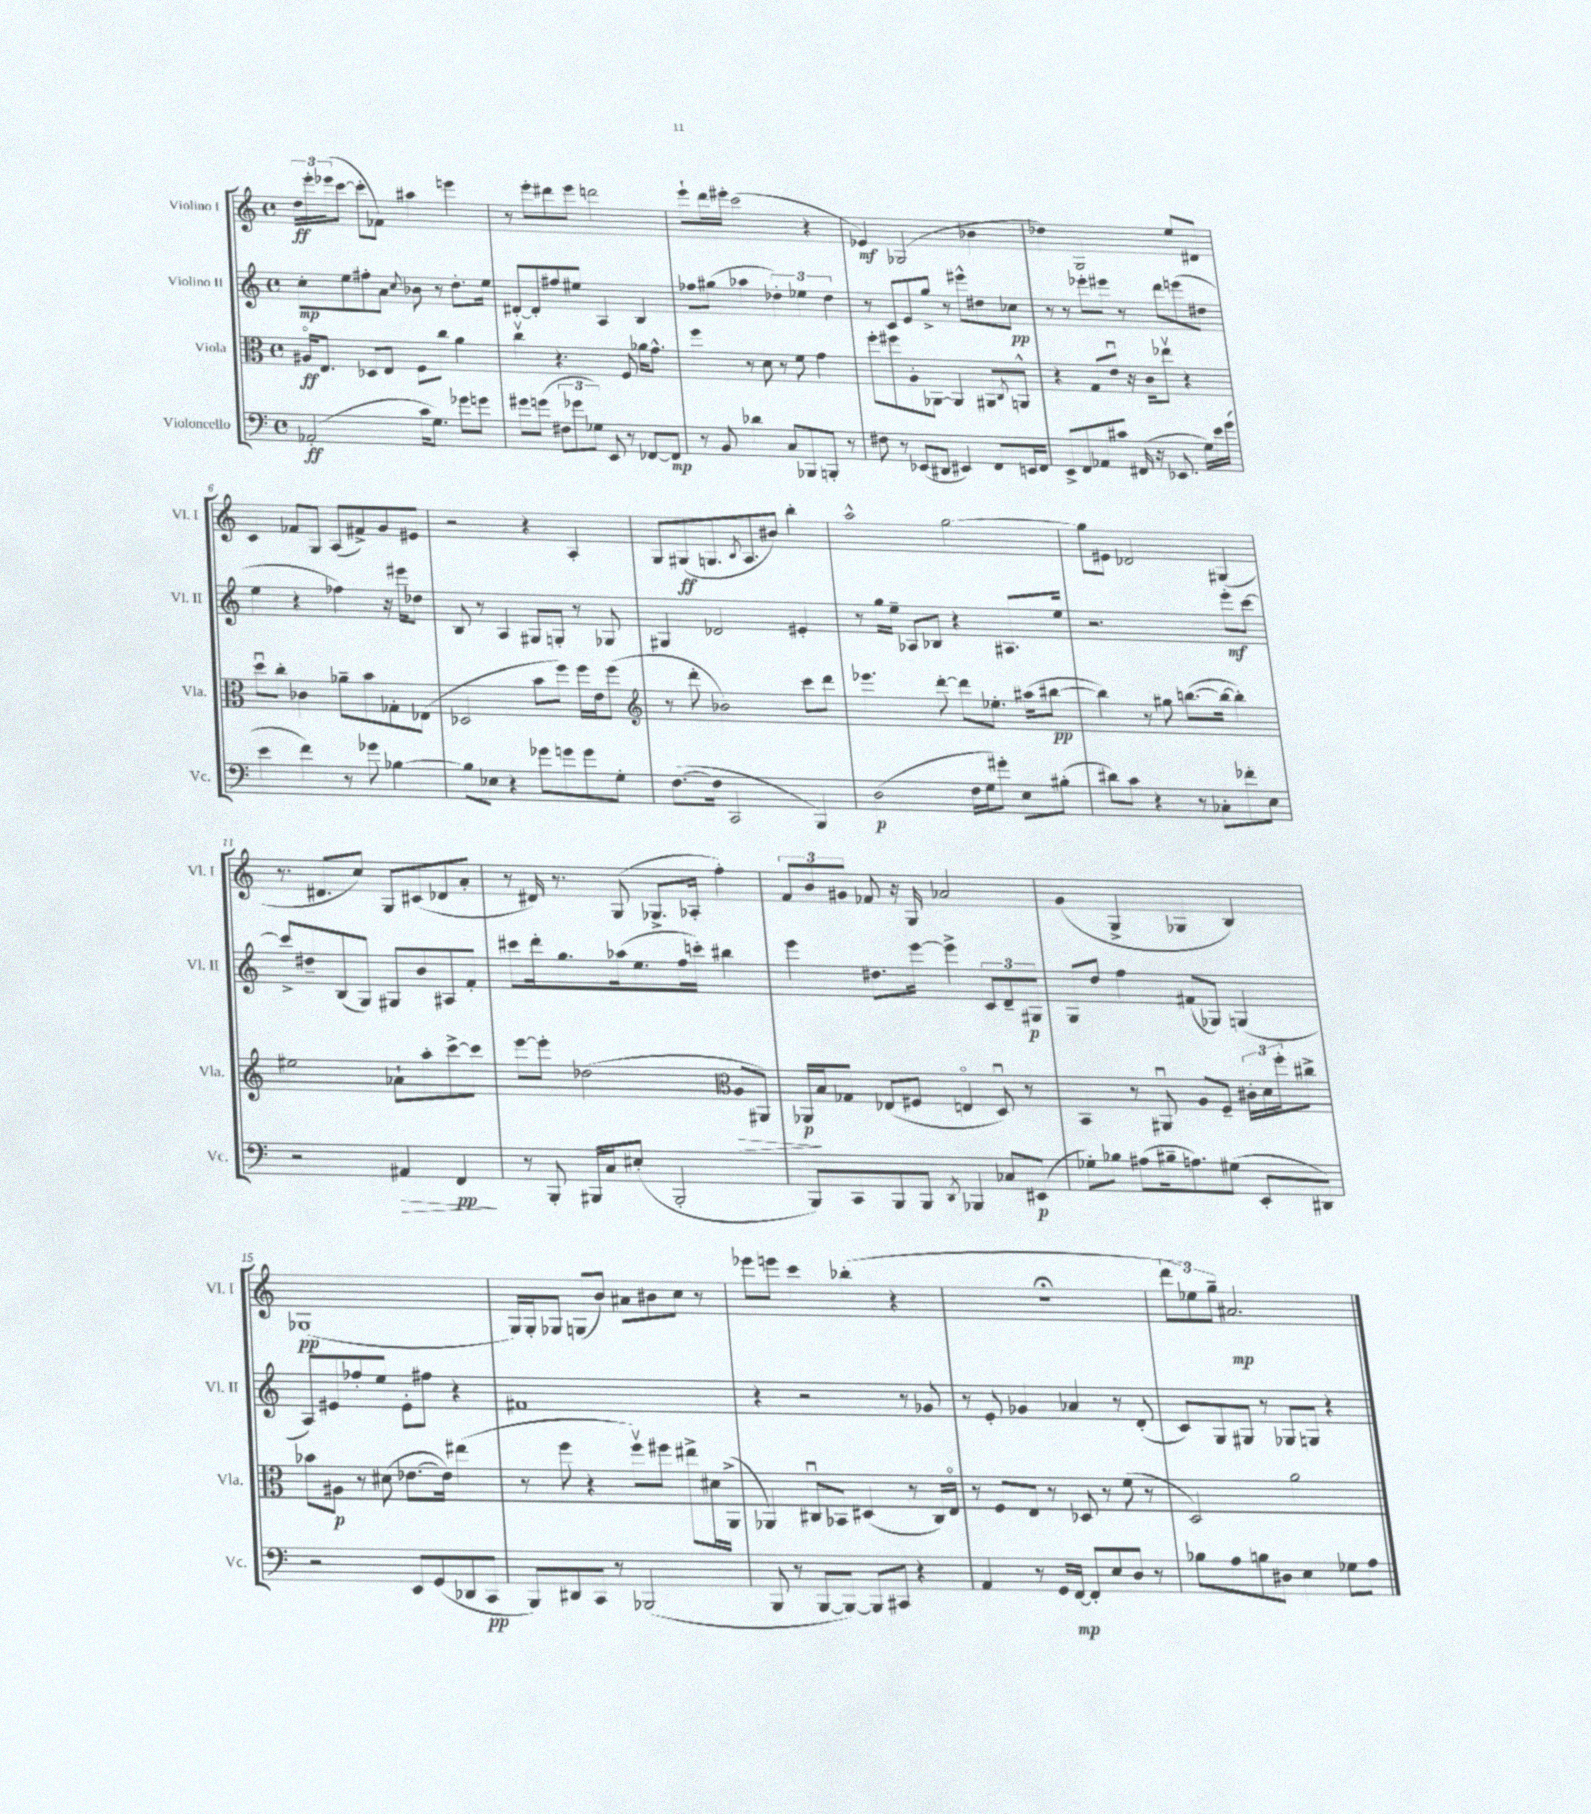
<<
\new StaffGroup <<
\new Staff = "s0" \with { instrumentName = "Violino I" shortInstrumentName = "Vl. I" } {
    \clef treble \key c \major \defaultTimeSignature \time 4/4
    \tuplet 3/2 { d''16\ff e'''16-. ees'''16( } c'''8~ c'''8-. fes'8) ais''4 e'''4 |
    r8 e'''8-. dis'''8 e'''8 d'''2 |
    e'''8-! d'''16 eis'''16-. c'''2( r4 |
    ees'4\mf) ges2( bes'4 |
    des''4) g2 e''8 dis'8 |
    c'4 fes'8 g8 a8( fis'8->) g'8 eis'8 |
    r2 r4 a4-. |
    g8 gis8\ff( g8. \acciaccatura { b8 } a8. bis'8) b''4-. |
    a''2-^ g''2~ |
    g''8 eis'8 des'2 gis4( |
    r8. dis'8. c''8) g8 cis'8( des'8 a'8-. |
    r8 dis'16) r8. g8( ges8.-> aes16-. f''4-.) |
    \tuplet 3/2 { f'8 b'8 gis'8 } fes'8 r16 g16 aes'2 |
    g'4( g4-> ges4 b4) |
    ges1\pp( |
    g16) g16-. ges8 g8( b'8) ais'8 bis'8 c''8 r8 |
    ees'''8 e'''8 c'''4 bes''4-.( r4 |
    r1\fermata |
    \tuplet 3/2 { d'''8 ees''8) g''8-- } ais'2.\mp \bar "|." |
}
\new Staff = "s1" \with { instrumentName = "Violino II" shortInstrumentName = "Vl. II" } {
    \clef treble \key c \major \defaultTimeSignature \time 4/4
    c''8-.\mp e''8 fis''8-. a'8 \appoggiatura { c''8 } bes'8 r8 d''8.-. e''16 |
    dis'8~-. dis'8-. fis''8 eis''8 a4 b4 |
    fes''8 gis''8( aes''4 \tuplet 3/2 { des''4-.) ees''4 des''4 } |
    r8 c'8 e'8 g''8-> r8 eis'''8-^ dis''8 ces''8\pp |
    r8 r8 ees'''8-. eis'''8 r8 d'''8 e'''8( dis''8 |
    e''4 r4 fes''4) r16 eis'''16 des''8 |
    b8 r8 a4 gis8 g8-. r8 ges8 |
    gis4 des'2 eis'4-. |
    r8 g''16 e''16-- aes8 bes8 r4 ais8. e''16 |
    r2. e'''8-.\mf c'''8~ |
    c'''8-> dis''8-- b8( g8) gis8 b'8 ais8 f'8-. |
    cis'''8 d'''16-. g''8. aes''16( e''8. f''16 c'''16-.) bis''4 |
    e'''4 dis''8. e'''16~ e'''4-> \tuplet 3/2 { c'8 d'8-- gis8\p } |
    g8 d''8 f''4 fis'8( ges8) g4( |
    a8) eis'8 fes''8-. e''8 eis'8-. fis''8 r4 |
    fis'1 |
    r4 r2 r8 ges'8 |
    r8 e'8-. ges'4 aes'4 r8 d'8-.( |
    c'8) g8 gis8 r8 ges8 g8 r4 \bar "|." |
}
\new Staff = "s2" \with { instrumentName = "Viola" shortInstrumentName = "Vla." } {
    \clef alto \key c \major \defaultTimeSignature \time 4/4
    ais16\flageolet\ff e8. des8 e8 f8 c''8 a'4 |
    c''4\upbow r4. f8 aes'16 g'8.-^ |
    f''4 r8 d'8 r8 f'8 g'4 |
    f''8-. fis''8 a8-. aes,8~ aes,4 ais,8 \acciaccatura { c8 } a,8-^ |
    r4 g8 e'8\downbow r16 c'16 ees''8\upbow r4 |
    d''8\downbow c''8-. ces'4 aes'8-- b'8 ges8-. ees8( |
    des2 b'8 f''8) f''16 e'16 f''8( |
    \clef treble r8 d'''8-. bes'2) c'''8 d'''8 |
    ees'''4. d'''8~-. d'''8 ees''8.-. ais''16( bis''8~\pp |
    bis''4) r8 gis''8 b''8.~( b''16~ b''4-.) |
    eis''2 aes'8-! a''8-. c'''8~-> c'''8 |
    e'''8~ e'''8-. des''2( \clef alto a8\> ais,8) |
    aes,16\p\! b16 ges8 ees8( fis8 e4\flageolet d8\downbow) r8 |
    b,4 r8 ais,8\downbow a8 f8-- \tuplet 3/2 { cis'16-. d'16 f''16-. } cis''8-> |
    bes'8 ais8\p r8 dis'8( ees'8.~ ees'16) eis''4( |
    r8 f''8 r4 f''8\upbow) fis''8 eis''8-> dis'16 a,16->( |
    aes,4) cis8\downbow bes,8 dis4( r8 cis16) e16\flageolet |
    r8 f8 e8 r8 des8 r8 f'8( r8 |
    d2) a'2 \bar "|." |
}
\new Staff = "s3" \with { instrumentName = "Violoncello" shortInstrumentName = "Vc." } {
    \clef bass \key c \major \defaultTimeSignature \time 4/4
    aes,2-.\ff( c'16 g8.) ges'8 g'8 |
    gis'8 g'8( \tuplet 3/2 { fis8 ges'8 ges8) } e,8 r8 fes,8~ fes,8\mp |
    r8 b,8 des'4 c8 bes,,8 b,,8-. r8 |
    fis8 r8 ees,8( dis,8 eis,4) f,8 e,16 f,16 |
    e,8-> f,8 aes,8 cis'8 fis,16( r16 ees,8. g16) e'16 g'16( |
    e'4 f'4) r8 ges'8 bes4~ |
    bes8 ees8 r4 ges'8 g'8 g'8 g8-. |
    f8.~( f16 c,2 b,,4) |
    d2\p( f16 g16 gis'8-.) e8 bis8-.( |
    dis'8) c'8 r4 r8 ces8-. fes'8-. e8 |
    r2 ais,4\> f,4\pp\! |
    r8 b,,8-. bis,,16 c16 eis8-.( bis,,2-. |
    b,,8) c,8 b,,8 b,,8 \acciaccatura { d,8 } bes,,4 ces8 eis,8\p( |
    ges8-.) bes8 ais8( bis16-- a8.) gis8( e,8-. dis,8) |
    r2 e,8 g,8( des,8 c,8\pp |
    b,,8) dis,8 c,8 r8 bes,,2( |
    b,,8 r8 b,,8~ b,,8~) b,,8 cis,8 r4 |
    a,4 r8 g,16 f,16~\mp f,8-. e8 d8 r8 |
    bes8 a8 b8 dis8 e4 ges8 a8 \bar "|." |
}
>>
>>
